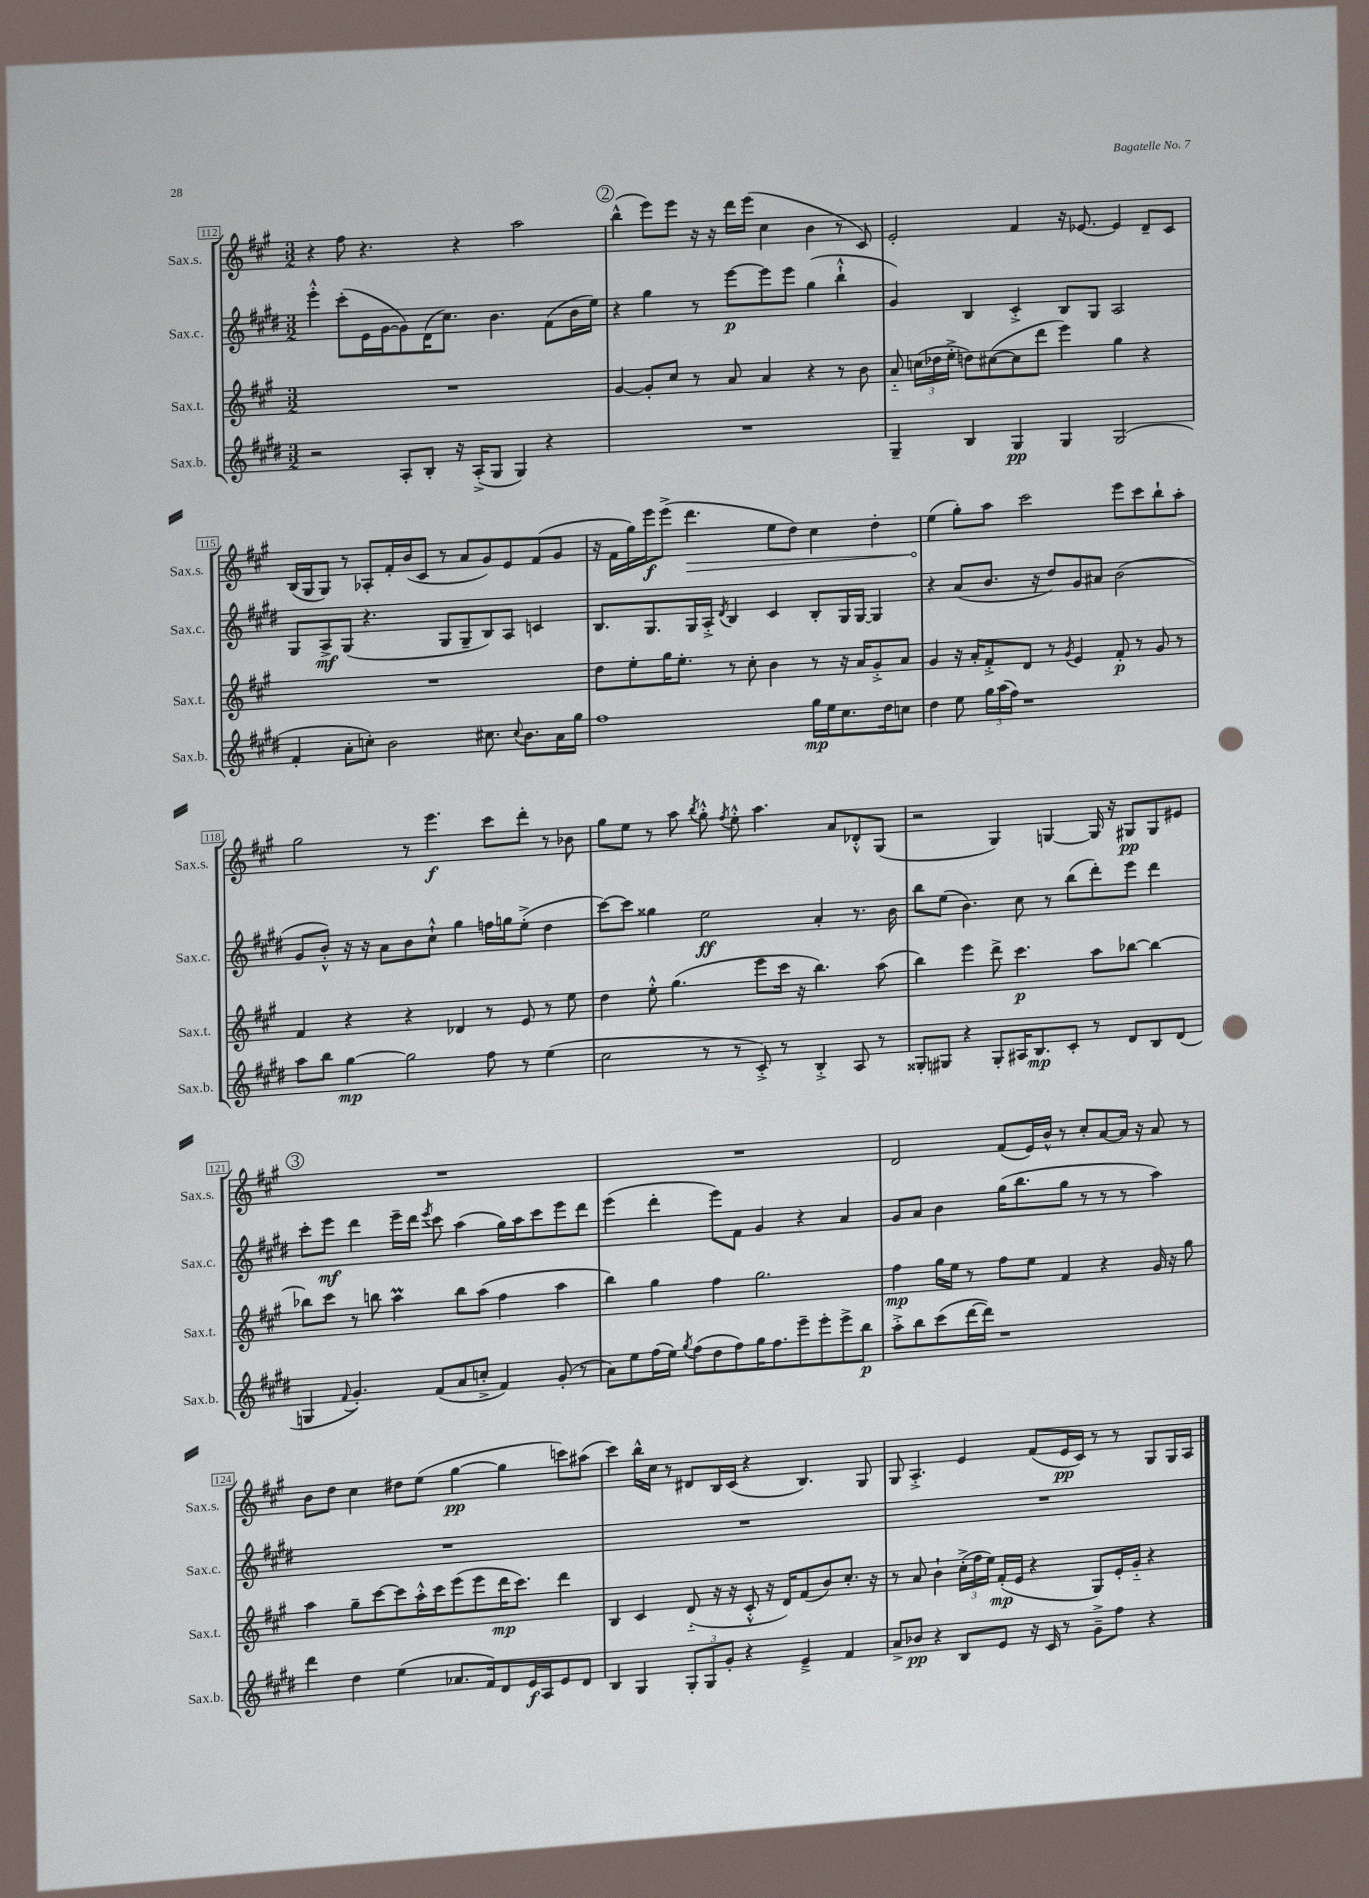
<<
\new StaffGroup <<
\new Staff = "s0" \with { instrumentName = "Sax.s." shortInstrumentName = "Sax.s." } {
    \clef treble \key a \major \numericTimeSignature \time 3/2
    \autoBeamOff r4 fis''8 r4. r4 a''2 |
    \mark \markup { \circle "2" } b''4-^( e'''8[) e'''8] r16 r16 d'''16[ e'''16]( cis''4 b'4 r8 cis'8) |
    e'2-. fis'4 r16 ees'8.~ ees'4 d'8[-- cis'8] |
    b16[( gis16 gis8]) r8 aes8[-. fis'16-. b'16( cis'8] r8 a'8[ gis'8) e'8 fis'8( gis'8] |
    r16 fis'16[ gis''16) e'''16\f e'''8]->( \once \override Hairpin.circled-tip = ##t d'''4.\> e''8[ d''8]) cis''4 d''4-. |
    e''4\!( gis''8[-.) a''8] cis'''2 e'''8[ cis'''8 b''8-! a''8]-. |
    gis''2 r8 e'''4.\f cis'''8[ d'''8]-. r8 bes'8 |
    gis''8[ e''8] r8 a''8 \acciaccatura { b''8 } gis''8-.-^ \acciaccatura { fis''8 } e''8-.-^ a''4. a'8[ des'8-.-^ gis8]( |
    r2 gis4) g4~ g16 r16 gis8[\pp gis8 eis'8] |
    \mark \markup { \circle "3" } R1. |
    R1. |
    d'2 fis'8[( e'16) b'16]-^ r8 cis''8[-. a'8~ a'16] r16 a'8 r8 |
    b'8[ d''8] cis''4 dis''8[ e''8]( gis''4~\pp gis''4 c'''8[) ais''8]( |
    cis'''4) b''16[-^ cis''16] r8 dis'8[ b16 cis'16]( r4 b4.) gis8 |
    gis8 a4.-.-> e'4 fis'8[( e'16\pp cis'16]) r8 r8 gis8[ gis16 a16] \bar "|." |
}
\new Staff = "s1" \with { instrumentName = "Sax.c." shortInstrumentName = "Sax.c." } {
    \clef treble \key e \major \numericTimeSignature \time 3/2
    \autoBeamOff e'''4-.-^ cis'''8[-.( e'16 gis'16~ gis'8) dis'16( cis''8.]) b'4. fis'8[( b'16 e''16]) |
    \mark \markup { \circle "2" } r4 gis''4 r8 e'''8[~\p e'''8 e'''8] gis''4( b''4-!-^ |
    gis'4) b4 cis'4-.-> b8[ gis8] a2 |
    gis8[ a8->\mf gis8]( r4. gis8[ gis8-- b8) a8] c'4 |
    b8.[ gis8. gis16 a16]-.-> \acciaccatura { dis'8 } b4 cis'4 b8[-. gis16 gis16]~ gis4 |
    r4 a'8[( b'8.] r16 dis''8[) gis'8 ais'8] b'2( |
    gis'8[ b'8]-.-^) r16 r16 a'8[ b'8 cis''8]-!-^ gis''4 f''16[ g''16 e''8]-.->( dis''4 |
    cis'''8[~) cis'''8] gisis''4 e''2\ff a'4-. r8. b'16 |
    b''8[ e''8]( b'4.) cis''8 r8 b''8[( dis'''8-.) e'''8] dis'''4 |
    \mark \markup { \circle "3" } cis'''8[-. e'''8]\mf dis'''4 e'''16[-- dis'''16] \acciaccatura { e'''8 } cis'''8 a''4( gis''16[) a''16 cis'''8 e'''8 dis'''8] |
    e'''4( dis'''4-. e'''8[) fis'8] gis'4 r4 a'4 |
    gis'8[ a'8] b'4 gis''16[( b''8. gis''8] r8 r8 r8 a''4) |
    R1. |
    R1. |
    R1. \bar "|." |
}
\new Staff = "s2" \with { instrumentName = "Sax.t." shortInstrumentName = "Sax.t." } {
    \clef treble \key a \major \numericTimeSignature \time 3/2
    \autoBeamOff R1. |
    \mark \markup { \circle "2" } gis'4~ gis'8[-. cis''8] r8 a'8 a'4 r4 r8 b'8 |
    a'8-_ \tuplet 3/2 { c''16[( des''16 e''16]-.-> } d''8[) cis''8~( cis''8 d'''8] e'''4) gis''4 r4 |
    R1. |
    d''8[ e''8-. gis''16 e''8.]-. r8 cis''8-. b'4 r8 r16 a'16[ gis'8-.-> a'8] |
    gis'4 r16 a'16[-. fis'8-.-> d'8] r8 \acciaccatura { gis'8 } e'4 fis'8-.\p r8 gis'8 r8 |
    fis'4 r4 r4 des'4 r8 e'8 r8 e''8 |
    d''4 e''8-.-^ gis''4.( e'''8[ cis'''16] r16 b''4.) a''8( |
    b''4) e'''4 d'''8-> cis'''4.\p a''8[ bes''8]~ bes''4~ |
    \mark \markup { \circle "3" } bes''8[ cis'''8] r8 b''8 a''4\prall b''8[ a''8]( fis''4 a''4 |
    b''4) gis''4 fis''4 gis''2. |
    fis''4\mp gis''16[ e''16] r8 fis''8[ e''8] fis'4 r4 gis'16 r16 gis''8 |
    a''4 gis''8[-- cis'''8~ cis'''8 a''16-.-^ cis'''16 e'''8( e'''8 d'''16\mp cis'''8.]) d'''4 |
    b4 cis'4 d'8-_( r16 r16 cis'8-.-^ r16 d'16[) fis'8( b'8) cis''8.]-. r16 |
    r8 a'8 b'4-! \tuplet 3/2 { cis''16[-.->( fis''16 e''16]) } fis'16[-.\mp( e'16] r4 gis8[) e'16-. gis'16]-_ r4 \bar "|." |
}
\new Staff = "s3" \with { instrumentName = "Sax.b." shortInstrumentName = "Sax.b." } {
    \clef treble \key e \major \numericTimeSignature \time 3/2
    \autoBeamOff r2 a8[-. b8]-. r16 a16[-.->( gis8] gis4) r4 |
    \mark \markup { \circle "2" } R1. |
    gis4-- b4 gis4\pp gis4 gis2( |
    fis'4-. a'8[-. c''8]-.) b'2 cis''8. \appoggiatura { cis''8 } b'8.[ a'16 gis''16] |
    fis''1 gis''16[\mp e''16 cis''8. dis''16 c''8] |
    dis''4 e''8 \tuplet 3/2 { gis''16[ a''16( fis''16]) } r1 |
    a''8[ b''8] gis''4~\mp gis''2 fis''8 r8 e''4( |
    cis''2 r8 r8 cis'8-.->) r8 b4-.-> a8 r8 |
    gisis8[-. gis8] r4 gis8[-. ais16 b8.\mp cis'8]-. r8 dis'8[ b8 dis'8]( |
    \mark \markup { \circle "3" } g4 \appoggiatura { fis'8 } gis'4.-.) fis'8[( a'8 c''8]-.-> fis'4) gis'8-.( r8 |
    a'8[) e''8 fis''16( e''16]) \acciaccatura { gis''8 } fis''8[( dis''8 fis''8) gis''16 fis''8. e'''8-- e'''8-. e'''8-> b''8]\p |
    a''8[-.-> b''8 cis'''8( dis'''16~ dis'''16]) r1 |
    dis'''4 dis''4 e''4( aes'8.[ fis'16) dis'8 e'16\f a16 e'8 dis'8] |
    b4 gis4 \tuplet 3/2 { gis8[-. gis8 gis'8]-. } r4 e'4---> fis'4 |
    a'8[-> bes'8]\pp r4 b8[ e'8] r16 cis'16 r8 gis'8[---> fis''8] r4 \bar "|." |
}
>>
>>
\layout { \context { \Score currentBarNumber = #112 \override BarNumber.stencil = #(make-stencil-boxer 0.1 0.3 ly:text-interface::print) } }
